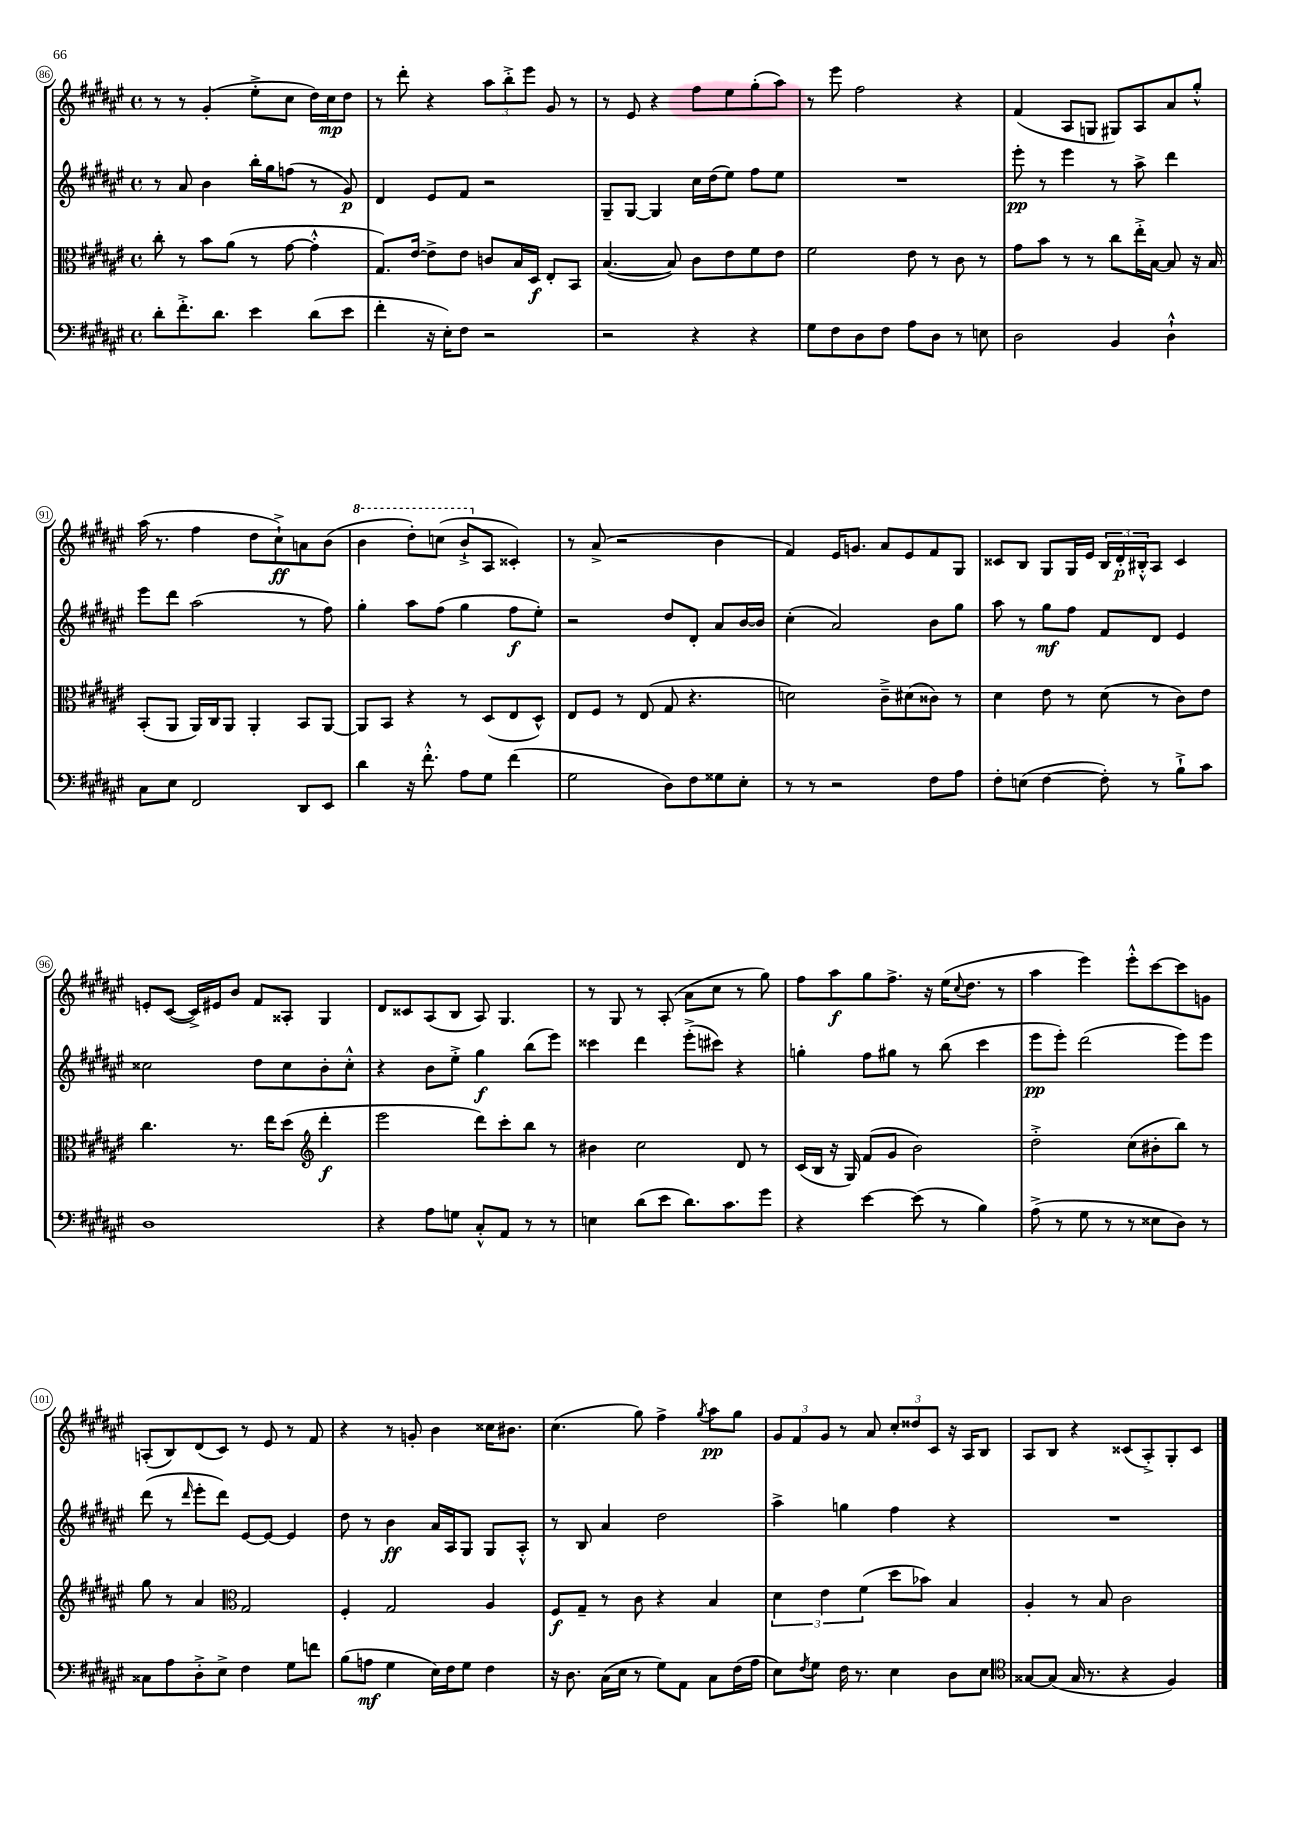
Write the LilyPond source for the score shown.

<<
\new StaffGroup <<
\new Staff = "s0" {
    \clef treble \key fis \major \defaultTimeSignature \time 4/4
    r8 r8 gis'4-.( eis''8-.-> cis''8 dis''16) cis''16\mp dis''8 |
    r8 dis'''8-. r4 \tuplet 3/2 { ais''8 b''8-.-> eis'''8 } gis'8 r8 |
    r8 eis'8 r4 fis''8 eis''8 gis''8-.( ais''8) |
    r8 eis'''8 fis''2 r4 |
    fis'4( ais8 g8 gis8) ais8 ais'8 gis''8-.-^ |
    ais''16( r8. fis''4 dis''8 cis''8-!->\ff) a'8 b'8( |
    \ottava #1 b''4 dis'''8-.) c'''8( b''8-!-> \ottava #0 ais8 cisis'4-.) |
    r8 ais'8->( r2 b'4 |
    fis'4) eis'16 g'8. ais'8 eis'8 fis'8 gis8 |
    cisis'8 b8 gis8 gis16 eis'16 \tuplet 3/2 { b16 dis'16-.\p bis16-.-^ } ais8 cisis'4 |
    e'8-. cis'8~( cis'16->) eis'16 b'8 fis'8 aisis8-. gis4 |
    dis'8 cisis'8 ais8( b8 ais8) gis4. |
    r8 gis8 r8 ais8-.( ais'8 cis''8 r8 gis''8) |
    fis''8 ais''8\f gis''8 fis''8.-> r16 eis''16( \appoggiatura { cis''8 } dis''8. r8 |
    ais''4 eis'''4) eis'''8-.-^ cis'''8~ cis'''8 g'8 |
    a8-.( b8) dis'8( cis'8) r8 eis'8 r8 fis'8 |
    r4 r8 g'8-. b'4 cisis''16 bis'8. |
    cis''4.( gis''8) fis''4-> \acciaccatura { gis''8 } ais''8\pp gis''8 |
    \tuplet 3/2 { gis'8 fis'8 gis'8 } r8 ais'8 \tuplet 3/2 { cis''8-. disis''8 cis'8 } r16 ais16 b8 |
    ais8 b8 r4 cisis'8( ais8-.->) gis8-. cisis'8 \bar "|." |
}
\new Staff = "s1" {
    \clef treble \key fis \major \defaultTimeSignature \time 4/4
    r8 ais'8 b'4 b''16-. gis''16 f''8( r8 gis'8\p) |
    dis'4 eis'8 fis'8 r2 |
    gis8-- gis8~ gis4 cis''16 dis''16( eis''8) fis''8 eis''8 |
    R1 |
    eis'''8-.\pp r8 eis'''4 r8 ais''8-> dis'''4 |
    eis'''8 dis'''8 ais''2( r8 fis''8) |
    gis''4-. ais''8 fis''8( gis''4 fis''8\f eis''8-.) |
    r2 dis''8 dis'8-. ais'8 b'16~ b'16 |
    cis''4-.( ais'2) b'8 gis''8 |
    ais''8 r8 gis''8\mf fis''8 fis'8 dis'8 eis'4 |
    cisis''2 dis''8 cisis''8 b'8-. cisis''8-.-^ |
    r4 b'8 eis''8-.-> gis''4\f b''8( eis'''8) |
    cisis'''4 dis'''4 eis'''8-.->( cis'''8) r4 |
    g''4-. fis''8 gis''8 r8 b''8( cis'''4 |
    eis'''8\pp eis'''8-.) dis'''2( eis'''8) eis'''8 |
    dis'''8( r8 \grace { dis'''16 } eis'''8-. dis'''8) eis'8~ eis'8~ eis'4 |
    dis''8 r8 b'4\ff ais'16 ais16 gis8 gis8 ais8-.-^ |
    r8 b8 ais'4 dis''2 |
    ais''4-> g''4 fis''4 r4 |
    R1 \bar "|." |
}
\new Staff = "s2" {
    \clef alto \key fis \major \defaultTimeSignature \time 4/4
    cis''8-. r8 b'8 ais'8( r8 gis'8~ gis'4-.-^ |
    gis8.) eis'16~ eis'8-> eis'8 c'8 b16 dis16\f eis8-. b,8 |
    b4.~( b8) cis'8 eis'8 fis'8 eis'8 |
    fis'2 eis'8 r8 cis'8 r8 |
    gis'8 b'8 r8 r8 cis''8 eis''16-.-> b16~ b8 r16 b16 |
    b,8-.( ais,8 ais,16) cis16 ais,8 ais,4-. b,8 ais,8~ |
    ais,8 b,8 r4 r8 dis8( eis8 dis8-^) |
    eis8 fis8 r8 eis8( gis8 r4. |
    d'2) cis'8---> dis'8( cisis'8) r8 |
    dis'4 eis'8 r8 dis'8( r8 cis'8) eis'8 |
    cis''4. r8. eis''16 dis''8( \clef treble dis'''4-.\f |
    eis'''2 dis'''8) cis'''8-. b''8 r8 |
    bis'4 cis''2 dis'8 r8 |
    cis'16( b16 r16 gis16) fis'8( gis'8 b'2) |
    dis''2-.-> cis''8( bis'8-. b''8) r8 |
    gis''8 r8 ais'4 \clef alto gis2 |
    fis4-. gis2 ais4 |
    fis8\f gis8-- r8 cis'8 r4 b4 |
    \tuplet 3/2 { dis'4 eis'4 fis'4( } dis''8 bes'8) b4 |
    ais4-. r8 b8 cis'2 \bar "|." |
}
\new Staff = "s3" {
    \clef bass \key fis \major \defaultTimeSignature \time 4/4
    dis'8-. fis'8.-.-> dis'8. eis'4 dis'8( eis'8 |
    fis'4-. r16 eis16-.) fis8 r2 |
    r2 r4 r4 |
    gis8 fis8 dis8 fis8 ais8 dis8 r8 e8 |
    dis2 b,4 dis4-!-^ |
    cis8 eis8 fis,2 dis,8 eis,8 |
    dis'4 r16 fis'8.-.-^ ais8 gis8 fis'4( |
    gis2 dis8) fis8 gisis8 eis8-. |
    r8 r8 r2 fis8 ais8 |
    fis8-. e8( fis4~ fis8-.) r8 b8-!-> cis'8 |
    dis1 |
    r4 ais8 g8 cis8-.-^ ais,8 r8 r8 |
    e4 dis'8( eis'8 dis'8.) cis'8. gis'8 |
    r4 eis'4~ eis'8( r8 b4) |
    ais8->( r8 gis8 r8 r8 eisis8 dis8) r8 |
    cisis8 ais8 dis8-.-> eis8-> fis4 gis8 f'8 |
    b8( a8\mf gis4 eis16) fis16 gis8 fis4 |
    r16 dis8. cis16( eis16 r8 gis8) ais,8 cis8 fis16( ais16 |
    eis8) \acciaccatura { fis8 } gis8 fis16 r8. eis4 dis8 eis8 |
    \clef tenor gisis8~ gisis8( gisis16 r8. r4 fis4) \bar "|." |
}
>>
>>
\layout { \context { \Score currentBarNumber = #86 \override BarNumber.stencil = #(make-stencil-circler 0.1 0.3 ly:text-interface::print) } }
